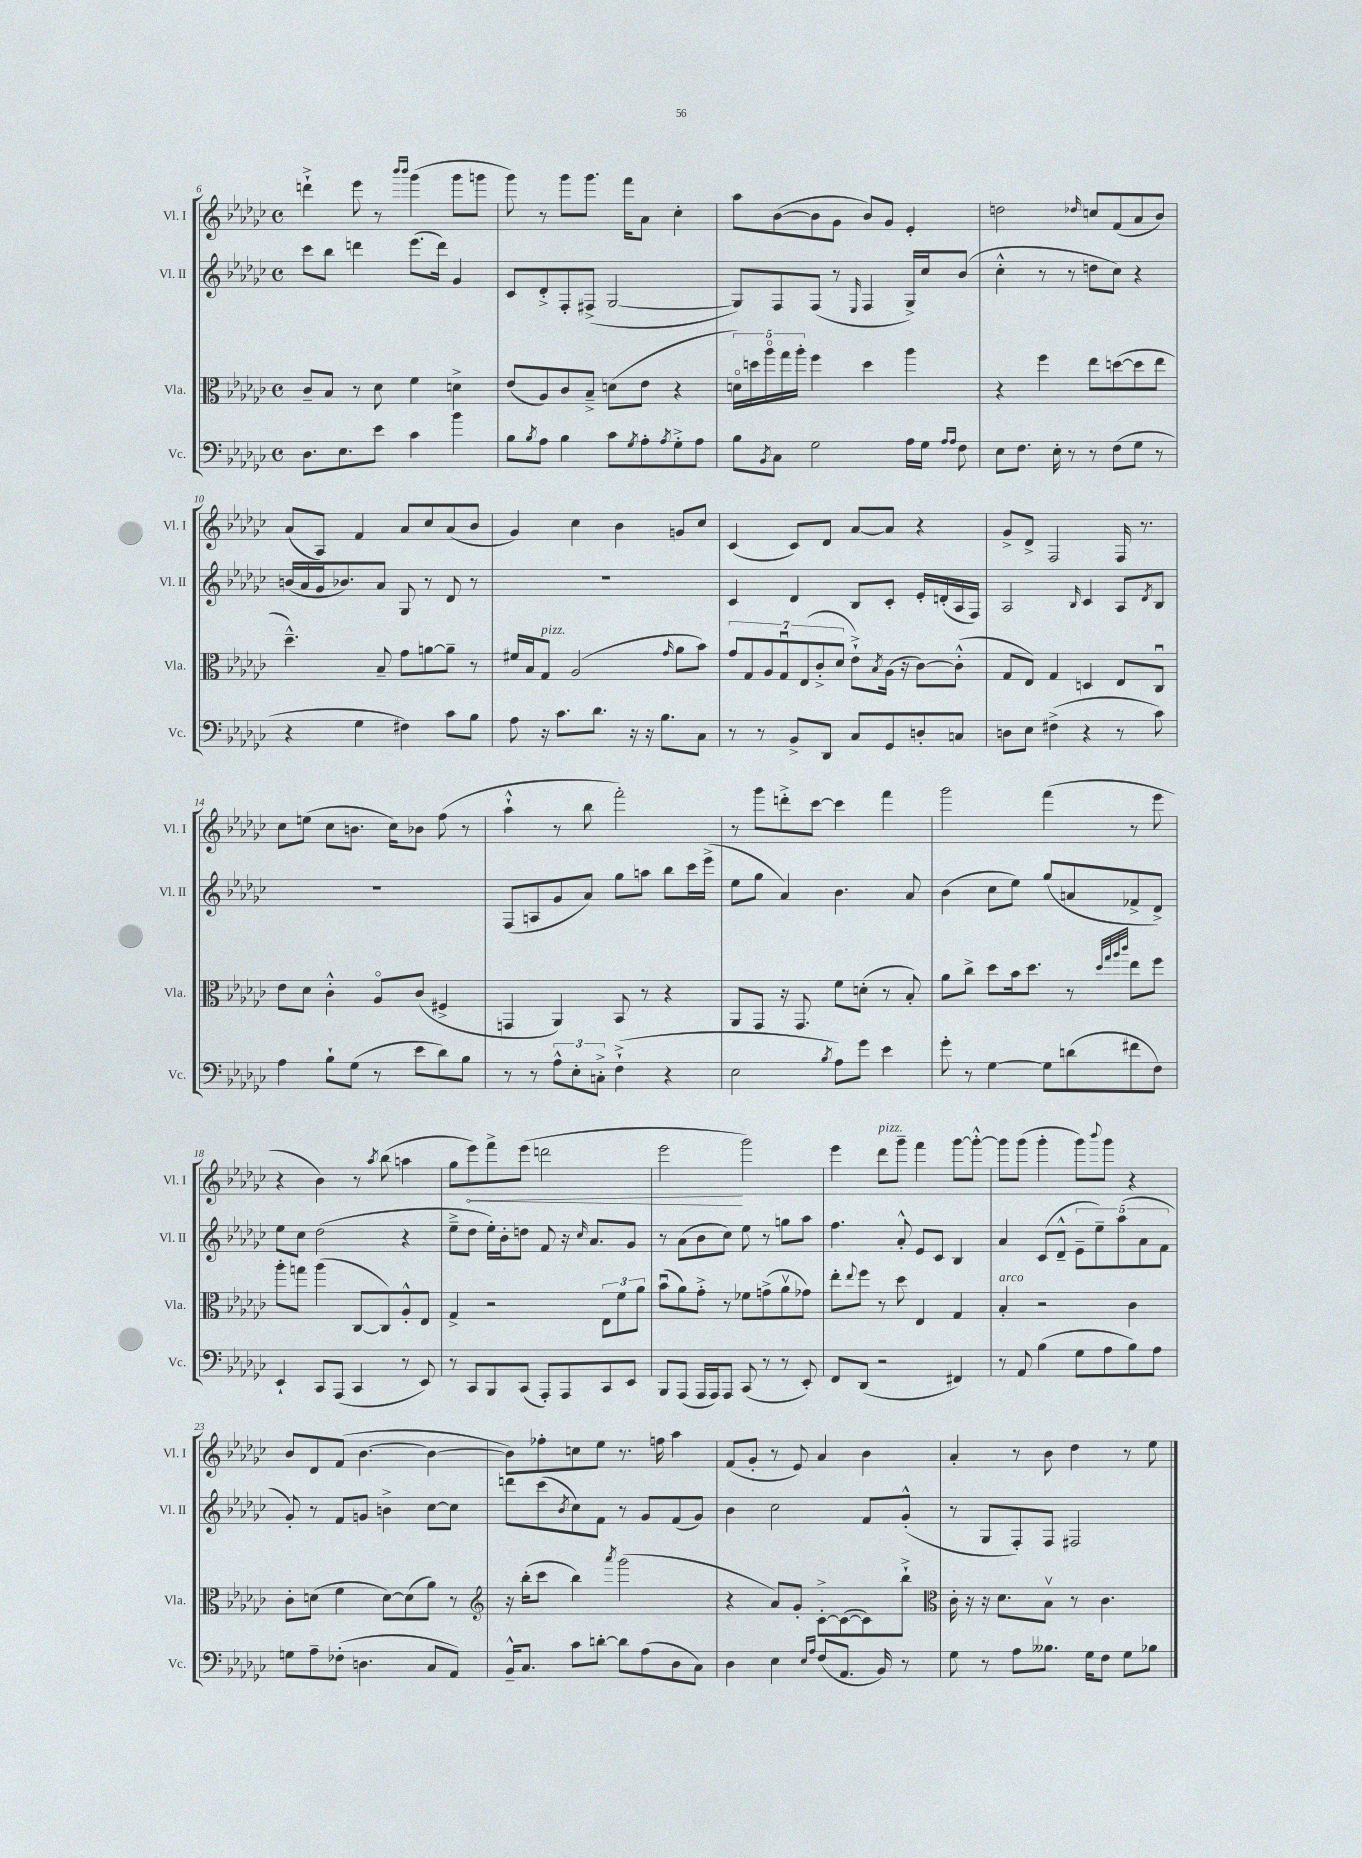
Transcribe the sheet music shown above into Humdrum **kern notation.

**kern	**kern	**kern	**kern	**dynam
*part4	*part3	*part2	*part1	*part1
*staff4	*staff3	*staff2	*staff1	*staff1
*I"Vc.	*I"Vla.	*I"Vl. II	*I"Vl. I	*
*I'Vc.	*I'Vla.	*I'Vl. II	*I'Vl. I	*
*clefF4	*clefC3	*clefG2	*clefG2	*
*k[b-e-a-d-g-c-]	*k[b-e-a-d-g-c-]	*k[b-e-a-d-g-c-]	*k[b-e-a-d-g-c-]	*
*M4/4	*M4/4	*M4/4	*M4/4	*
*met(c)	*met(c)	*met(c)	*met(c)	*
=6	=6	=6	=6	=6
8.D-\L	8c-~/L	8ccc-\L	4dddn`^\	.
.	8B-/J	8bb-\J	.	.
8.E-\	.	.	.	.
.	8r	4dddn\	8eee-\	.
8e-\J	8d-\	.	8r	.
.	.	.	16qqbbb-/LL	.
.	.	.	16qqbbb-/JJ	.
4c-\	4f\	(8.eee-\L	(4ggg-\	.
.	.	16ddd\Jk)	.	.
4b-\	4dn^\	4g-/	8ggg-\L	.
.	.	.	8gggn\J	.
=7	=7	=7	=7	=7
8B-\L	(8e-/L	8c-/L	8ggg-\)	.
8qB-/	.	.	.	.
8A-\J	8A-/)	8d-'^/	8r	.
4B-\	8c-/	8F'/	8ggg-\L	.
.	8B-~^/J	(8F#X^/J	8.ggg-\J	.
8c-\L	(8dn\L	[2G-/	.	.
.	.	.	16fff\KL	.
8qG-/	.	.	.	.
8A-'\	8e-\J	.	8a-\J	.
8qA-/	.	.	.	.
8G-'^\	4r	.	4cc-'\	.
8A-\J	.	.	.	.
=8	=8	=8	=8	=8
8B-\L	20dn\LL)	8G-/L])	8aa-\L	.
.	20ddn\	.	.	.
.	20aa-\	.	.	.
8qBB-/	.	.	.	.
8C-\J	.	8F/	([8b-\	.
.	20gg-\	.	.	.
.	20aa-'\JJ	.	.	.
2G-\	4ff\	(8F/J	8b-\]	.
.	.	8r	8g-\J	.
.	.	16qqE-/	.	.
.	4dd\	4F/	8b-/L)	.
.	.	.	8g-/J	.
16A-\LL	4aa-\	16G-^/LL)	4e-'/	.
16G-\JJ	.	16cc-/J	.	.
16qqA-/LL	.	.	.	.
16qqA-/JJ	.	.	.	.
8F\	.	(8b-/J	.	.
=9	=9	=9	=9	=9
8E-\L	4r	4cc-'^^\	2ddn\	.
8.F\J	.	.	.	.
.	4ff\	8r	.	.
16E-'\	.	.	.	.
8r	.	8r	.	.
.	.	.	16qqdd-X/	.
8r	8ee-\L	8ddn\L	8ccn/L	.
(8F\L	([8ddn\	8cc-\J)	(8f/	.
8G-\J	8dd\]	4r	8a-/	.
8r	8ee-\J	.	8b-/J)	.
!!LO:LB:g=z
=10	=10	=10	=10	=10
4r	4.dd-~^^\)	(16bn/LL	(8a-/L	.
.	.	16a-/	.	.
.	.	16g-/J	8A-/J)	.
.	.	8.b-X/)	.	.
4G-\	.	.	4f/	.
.	8B-~/	8a-/J	.	.
4F#X\)	8g-\L	8G-/	8a-/L	.
.	[8an\	8r	8cc-/	.
8c-\L	8a~\J]	8d-/	(8a-/	.
8B-\J	8r	8r	8b-/J	.
=11	=11	=11	=11	=11
8A-\	16f#X/LL	1r	4g-/)	.
.	16B-/J	.	.	.
!	!LO:TX:a:i:t=pizz.	!	!	!
16r	8G-/J	.	.	.
8.c-\L	.	.	.	.
.	(2A-/	.	4cc-\	.
8.d-\J	.	.	.	.
.	.	.	4b-\	.
16r	.	.	.	.
16r	.	.	.	.
8.B-\L	.	.	.	.
.	16qqg-/	.	.	.
.	8a-\L	.	8gn/L	.
8C-\J	8b-\J)	.	8cc-/J	.
=12	=12	=12	=12	=12
8r	14g-/L	4c-/	(4c-/	.
.	14G-/	.	.	.
8r	.	.	.	.
.	14A-/	.	.	.
.	14G-u/	.	.	.
8BB-^/L	.	4d-/	8c-/L)	.
.	(14E-/	.	.	.
.	14c-'^/	.	.	.
8DD-/J	.	.	8d-/J	.
.	14d-/J	.	.	.
8C-/L	8e-`^\L)	8B-/L	[8a-/L	.
.	8qB-/	.	.	.
8GG-/	(16A-\Jk	8c-'/J	8a-/J]	.
.	16r	.	.	.
8Dn'/	[8c-\L)	16e-'/LL	4r	.
.	.	(16dn'/	.	.
8Cn/J	(8c-'^^\J]	16A-/	.	.
.	.	16F/JJ)	.	.
=13	=13	=13	=13	=13
8Dn\L	8G-/L	2A-/	8g-^/L	.
8E-\J	8E-/J)	.	8d-^/J	.
(4F#X^\	4G-/	.	2F/	.
.	.	16qqB-/	.	.
4r	4Dn/	4c-/	.	.
8r	8E-/L	8A-/L	16F/	.
.	.	.	8.r	.
.	.	8qd-/	.	.
8c-\)	8C-u/J	8B-/J	.	.
!!LO:LB:g=z
=14	=14	=14	=14	=14
4A-\	8e-\L	1r	8cc-\L	.
.	8d-\J	.	(8een\J	.
8B-`\L	4c-'^^\	.	8cc-\L	.
(8G-\J	.	.	8.bn\J	.
8r	8A-/L	.	.	.
.	.	.	16cc-\KL)	.
8e-\L	(8c-/J	.	8b-X\J	.
8d-\)	4F#X^/	.	(8ff\	.
8B-\J	.	.	8r	.
=15	=15	=15	=15	=15
8r	4GGn/	(8F/L	4aa-`^^\	.
8r	.	8An/	.	.
12A-^^\L	4AA-/)	8g-/	8r	.
12E-'\	.	.	.	.
.	.	8a-/J)	8bb-\	.
12Cn'^\J	.	.	.	.
(4F`^\	8BB-/	8gg-\L	2fff'\)	.
.	8r	8aan\J	.	.
4r	4r	8bb-\L	.	.
.	.	16ccc-\L	.	.
.	.	(16eee-^\JJ	.	.
=16	=16	=16	=16	=16
2E-\	8AA-/L	8ee-\L	8r	.
.	8GG-/J	8gg-\J	8ggg-\L	.
.	16r	4a-/)	8dddn'^\	.
.	8.GG-/	.	.	.
.	.	.	[8ccc-\J	.
8qB-/	.	.	.	.
8A-\L)	8f\L	4.b-\	4ccc-\]	.
8g-\J	(8dn'\J	.	.	.
4e-\	8r	.	4fff\	.
.	8B-'/)	8a-/	.	.
=17	=17	=17	=17	=17
8g-'\	8a-\L	(4b-\	2ggg-\	.
8r	8cc-^\J	.	.	.
[4G-\	8dd-\L	8cc-\L	.	.
.	16b-\k	8ee-\J)	.	.
.	8.dd-\J	.	.	.
8G-\L]	.	(8gg-/L	(4fff\	.
(8dn\	8r	8an/	.	.
.	32qqdd-/LLL	.	.	.
.	32qqgg-/	.	.	.
.	32qqaa-/	.	.	.
.	32qqccc-/JJJ	.	.	.
8f#X\	8ee-\L	8f-X^/	8r	.
8F\J)	8ff\J	8d-^/J)	8eee-\	.
!!LO:LB:g=z
=18	=18	=18	=18	=18
4EE-`/	8aa-'\L	8ee-\L	4r	.
.	8ggn\J	8cc-\J	.	.
8CC-/L	(4aa-\	(2dd-\	4b-\)	.
(8AAA-/J	.	.	.	.
4CC-/	[8C-/L	.	8r	.
.	.	.	8qaa-/	.
.	8C-/])	.	(8bb-\	.
8r	8A-'^^/	4r	4aan\	.
8EE-/)	8E-/J	.	.	.
=19	=19	=19	=19	=19
8r	4G-^/	8ee-~^\L	8gg-\L	.
!	!	!	!	!LO:HP:b
8CC-/L	.	8dd-\J	8eee-\)	<
8BBB-/	2r	16ee-'\LL)	8fff^\	.
.	.	16b-'\J	.	.
(8CC-/J	.	8ddn\J	(8eee-\J	.
8AAA-'/L)	.	8f/	2dddn\	.
8AAA-/	.	16r	.	.
.	.	16qqcc-/	.	.
.	.	8.a-/L	.	.
8CC-/	12E-\L	.	.	.
.	12f\	.	.	.
8EE-/J	.	8g-/J	.	.
.	12a-\J	.	.	.
=20	=20	=20	=20	=20
8BBB-/L	(8b-u\L	8r	2eee-\	.
(8AAA-/J	8a-\)	(8a-\L	.	.
16AAA-/LL	8g-'^\J	8b-\	.	.
16AAA-/J)	.	.	.	.
8AAA-/J	8r	8cc-\J)	.	.
(8CC-/	8f-X\L	8ee-\	2ggg-\)	[
8r	(8gn^\	8r	.	.
8r	8a-v\	8ggn\L	.	.
8EE-'/)	8g-X\J)	8aa-\J	.	.
=21	=21	=21	=21	=21
8FF/L	8ee-'\L	4.ff\	4eee-\	.
.	8qqee-/	.	.	.
(8DD-/J	8ff\J	.	.	.
!	!	!	!LO:TX:a:i:t=pizz.	!
2r	8r	.	8ddd-\L	.
.	8dd-\	8a-'^^/	8ggg-~\J	.
.	4E-/	8e-/L	4fff\	.
.	.	8c-/J	.	.
4FF#X/)	4G-/	4B-/	[8ggg-\L	.
.	.	.	8ggg-'^^\J_	.
=22	=22	=22	=22	=22
!	!LO:TX:a:i:t=arco	!	!	!
8r	4B-'/	4a-/	8ggg-\L]	.
8AA-/	.	.	(8ggg-\J	.
(4B-\	2r	(8c-/L	4ggg-'\	.
.	.	8d-~^^/J	.	.
8G-\L	.	10e-~\L	8ggg-\L)	.
.	.	10ee-~\)	.	.
.	.	.	8qqbbb-/	.
8A-\	.	.	8ggg-\J	.
.	.	(10aa-\	.	.
8B-\)	4c-\	.	4r	.
.	.	10a-\	.	.
8A-\J	.	.	.	.
.	.	10f\J	.	.
!!LO:LB:g=z
=23	=23	=23	=23	=23
8Gn\L	8c-'\L	8g-'/)	8b-/L	.
8A-~\	(8dn\J	8r	8d-/	.
(8F-X'\J	4f\	8f/L	(8f/J	.
4.Dn\	.	8gn/J	[4.b-\	.
.	[8d\L)	4bn^\	.	.
.	(8d\]	.	.	.
8C-/L	8a-\J)	[8cc-\L	4b-\_	.
8AA-/J)	8r	8cc-\J]	.	.
=24	=24	=24	=24	=24
*	*clefG2	*	*	*
16BB-~^^/KL	16r	8dddn\L	8b-\L])	.
8.C-/J	(16bb-'\KL	.	.	.
.	8ccc-\J	(8ccc-\	8ff-X'\	.
.	.	8qb-/	.	.
8c-\L	4bb-\)	8cc-\)	8ccn\	.
[8dn'\J	.	8f\J	8ee-\J	.
.	8qaaa-/	.	.	.
8d\L]	(2ggg-\	8r	8.r	.
(8A-\	.	8g-/L	.	.
.	.	.	16ffn\	.
8D-\	.	(8f/	4aa-\	.
8C-\J)	.	8g-/J)	.	.
=25	=25	=25	=25	=25
4D-\	4r	4b-\	(8f/L	.
.	.	.	8g-'/J	.
4E-\	8a-/L)	2cc-\	8r	.
.	8g-'/J	.	8e-/)	.
16qqE-/LL	.	.	.	.
16qqA-/JJ	.	.	.	.
(8F/L	[8c-'^\L	.	4a-/	.
8.AA-/J	(8c-\_	.	.	.
.	8c-\])	8f/L	4b-\	.
16BB-/)	.	.	.	.
8r	8bb-`^\J	(8g-'^^/J	.	.
=26	=26	=26	=26	=26
*	*clefC3	*	*	*
8G-\	16c-'\	8r	4a-'/	.
.	16r	.	.	.
8r	16r	8G-/L	.	.
.	8.d-\L	.	.	.
8A-\L	.	8F'/)	8r	.
8.B--X\J	8B-v\J	8F/J	8b-\	.
.	8r	2F#X/	4dd-\	.
16G-\KL	.	.	.	.
8F\J	4.c-\	.	.	.
8G-\L	.	.	8r	.
8B-X\J	.	.	8ee-\	.
==	==	==	==	==
*-	*-	*-	*-	*-
